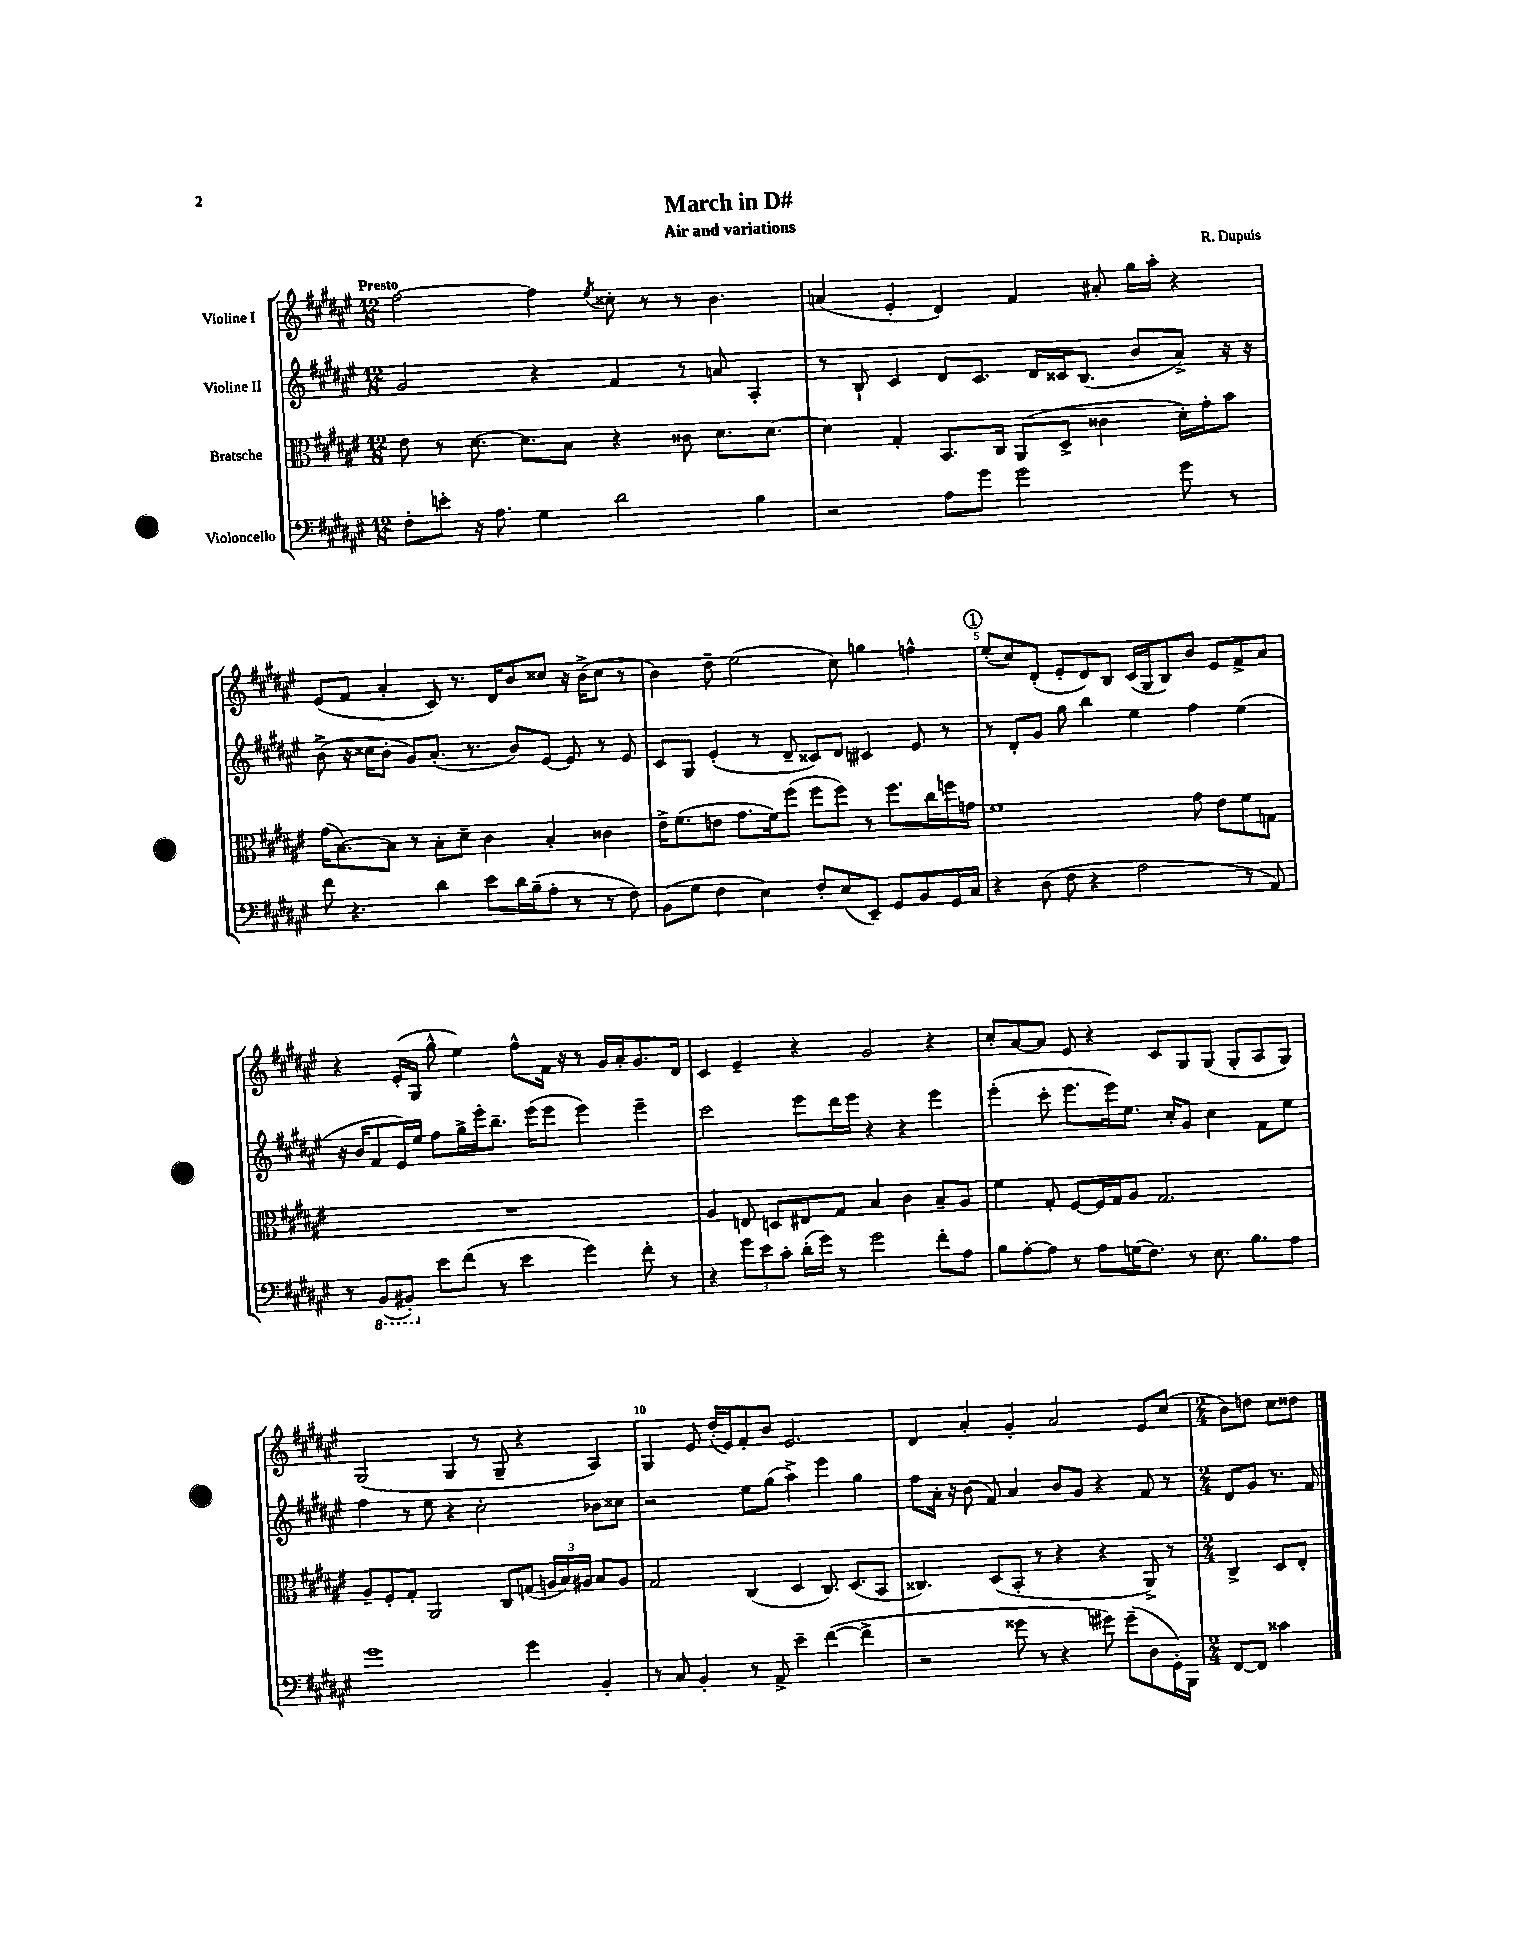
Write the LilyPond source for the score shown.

\header { title = "March in D#" composer = "R. Dupuis" subtitle = "Air and variations" }
<<
\new StaffGroup <<
\new Staff = "s0" \with { instrumentName = "Violine I" } {
    \clef treble \key fis \major \numericTimeSignature \time 12/8 \tempo "Presto"
    \autoBeamOff fis''2~ fis''4 \acciaccatura { eis''8 } cisis''8-. r8 r8 b'4. |
    a'4( eis'4-. dis'4) fis'4 ais'8-. gis''16[ ais''16]-. r4 |
    eis'8[( fis'8] ais'4-. cis'8) r8. dis'16[ b'8 cisis''8] r16 b'16[->( cisis''8] r8 |
    b'4) dis''8-- eis''2( cis''8) g''4 f''4-^ |
    \mark \markup { \circle "1" } eis''8[-.( cis''8) dis'8]-.( eis'8[-. dis'8) b8] cis'16[( gis16 b8) b'8] eis'8[ fis'8-> ais'8] |
    r4 eis'16[-.( gis16] gis''8-^ eis''4) fis''8[-^ fis'16] r16 r8 gis'16[ ais'16-. gis'8. dis'16] |
    cis'4 eis'4-- r4 gis'2 r4 |
    cis''8[-. ais'8~ ais'8] eis'8 r4 cis'8[ gis8 gis8]( gis8[-. ais8 gis8]) |
    gis2( gis4 r8 gis8-- r4 ais4) |
    gis4 eis'8 dis''16[-.( eis'16) fis'8-. b'8] eis'2. |
    dis'4 ais'4-. gis'4-. ais'2 eis'8[ cis''8]( |
    \numericTimeSignature \time 2/4 b'8[) d''8] cis''8[ disis''8] \bar "|." |
}
\new Staff = "s1" \with { instrumentName = "Violine II" } {
    \clef treble \key fis \major \numericTimeSignature \time 12/8
    \autoBeamOff gis'2 r4 fis'4 r8 a'8 ais4-. |
    r8 b8-! cis'4 dis'8[ cis'8.] dis'16[ cisis'16 b8.]( b'8[ ais'8]->) r16 r16 |
    b'8->( r16 cisis''16[ b'8]-. gis'8[) ais'8.]-.( r8. b'8[) eis'8]~ eis'8 r8 eis'8 |
    cis'8[ gis8] eis'4-.( r8 dis'8-- cisis'8[) dis'8] cis'4 eis'8 r8 |
    \mark \markup { \circle "1" } r8 dis'8[-. gis'8] gis''8 b''4 eis''4 fis''4 eis''4( |
    r16 b'16[ fis'8 eis'16) eis''16] fis''8[ gis''16-> eis'''16-. b''8.]-- eis'''16[( eis'''8] eis'''4) eis'''4-- |
    cis'''2 eis'''8[ dis'''16 eis'''16] r4 r4 eis'''4 |
    eis'''4-.( cis'''8-. eis'''8.[ eis'''16) eis''8.] cis''16[-. gis'8] cis''4 fis'8[ eis''8] |
    fis''4 r8 eis''8 r4 cis''2-. bes'8[ cisis''8] |
    r2 eis''8[ gis''8]( ais''4->) eis'''4 gis''4 |
    fis''8[ ais'16]-. r16 b'8( fis'8) ais'4 b'8[ gis'8] r4 fis'8 r8 |
    \numericTimeSignature \time 2/4 dis'8[ gis'8] r8. fis'16 \bar "|." |
}
\new Staff = "s2" \with { instrumentName = "Bratsche" } {
    \clef alto \key fis \major \numericTimeSignature \time 12/8
    \autoBeamOff eis'8 r8 dis'8.~ dis'8.[ b8] r4 cisis'8 dis'8.[ dis'8.]~ |
    dis'4 gis4-. b,8.[ cis16] ais,8[( dis8]-> cisis'4 dis'16[-.) gis'16-. b'8] |
    gis'16[( b8.~) b8] r8 b8[-. dis'8]-- cis'4 b4-. cisis'4 |
    eis'16[-> fis'8.( e'8] gis'8.[ fis'16) fis''8]( fis''8[ fis''8]) r8 fis''8.[ cis''16 f''16 g'16] |
    \mark \markup { \circle "1" } fis'1 gis'8 eis'8[ fis'8 g8] |
    R1. |
    ais4 e8 d8[ eis8 gis8] b4 cis'4 b8[-- ais8] |
    fis'4 gis8-. fis8[~ fis16 gis16 ais8] gis2. |
    ais8[-- fis8-. gis8]-. ais,2 cis8[ g8]( \tuplet 3/2 { a16[ b16) ais16] } b8[ ais8] |
    gis2 cis4( dis4 cis8.) dis8.[( b,8] |
    cisis4.) dis8[( b,8]-. r8 r4 r4 ais,8->) r8 |
    \numericTimeSignature \time 2/4 cis4-> dis8[ eis8]-. \bar "|." |
}
\new Staff = "s3" \with { instrumentName = "Violoncello" } {
    \clef bass \key fis \major \numericTimeSignature \time 12/8
    \autoBeamOff fis8[-. e'8]-. r16 ais8. gis4 dis'2 b4 |
    r2 ais8[ gis'8] gis'2 gis'8 r8 |
    fis'8 r4. dis'4 eis'8[ dis'16 b16--( ais8]-. r8 r8 fis8) |
    b,8[( gis8] fis4 eis4) fis8[-. eis8( eis,8]--) gis,8[ b,8 gis,16 cis16] |
    \mark \markup { \circle "1" } r4 dis8( fis8 r4 ais2 r8 ais,8) |
    r8 \ottava #-1 b,,8[( bis,,8]-.) \ottava #0 eis'8[ fis'8]( r8 eis'4 gis'4) fis'8-. r8 |
    r4 \tuplet 3/2 { gis'8[ eis'8 cis'8]-. } dis'16[-.( gis'16]) r8 gis'2 fis'8[-. ais8] |
    b8[ ais8~-. ais8] r8 ais8[ g16( fis8.]) r8 eis8. b8.[ ais8] |
    gis'1 gis'4 b,4-. |
    r8 cis8 b,4-. r8 ais,8-> eis'4-- fis'4~( fis'4-> |
    r2 gisis'8 r8 r4 gis'8) gis'8[--( dis8 gis,16-.) b,,16] |
    \numericTimeSignature \time 2/4 fis,8[~ fis,8] cisis'4 \bar "|." |
}
>>
>>
\layout { \context { \Score \override BarNumber.break-visibility = ##(#f #t #t) barNumberVisibility = #(every-nth-bar-number-visible 5) } }
